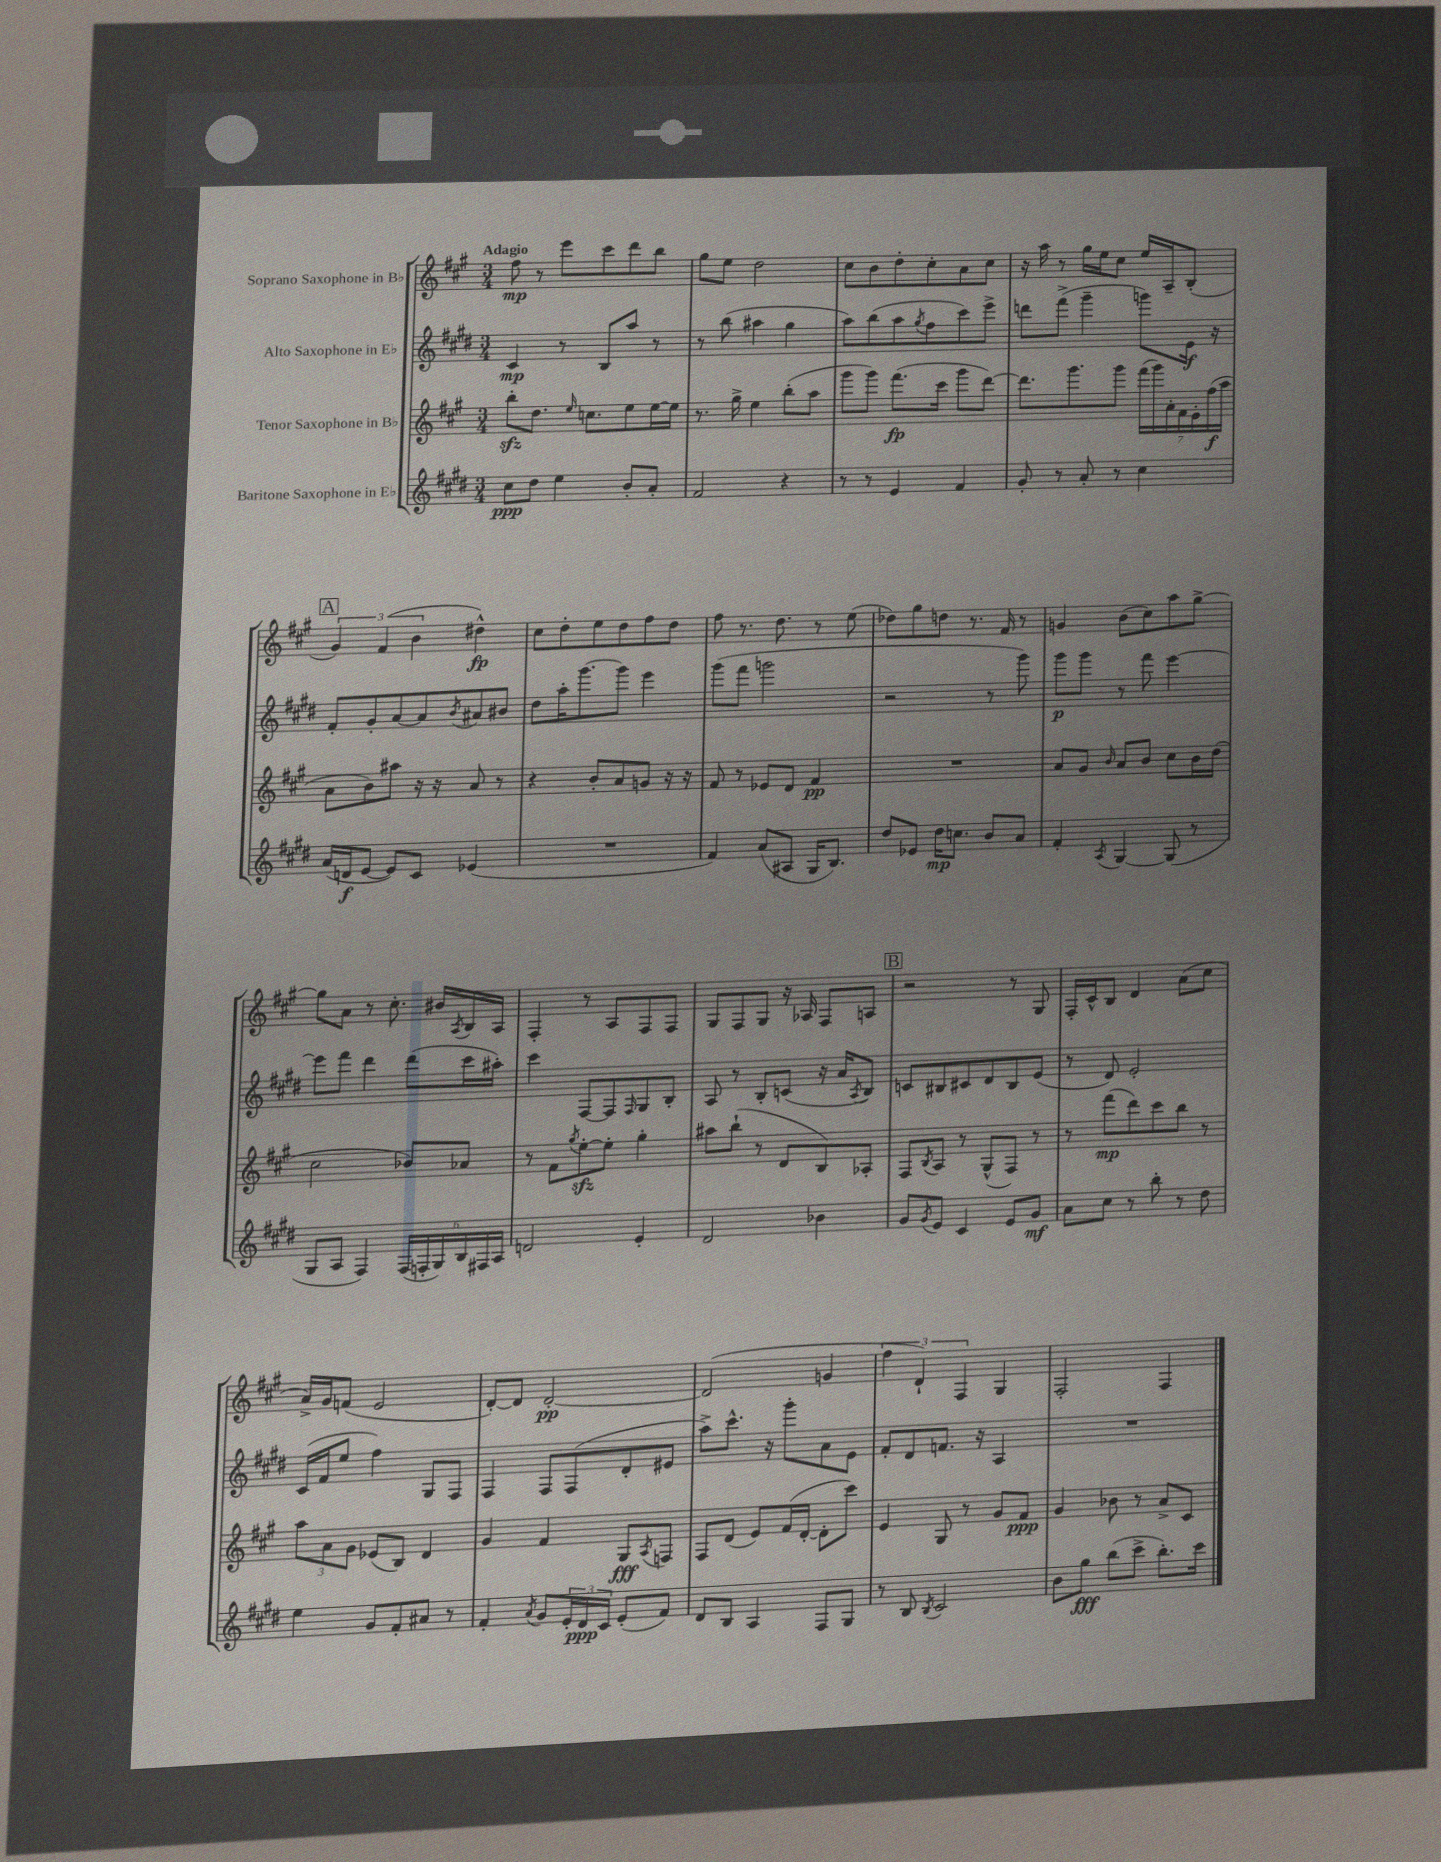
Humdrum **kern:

**kern	**dynam	**kern	**dynam	**kern	**dynam	**kern	**dynam
*part4	*part4	*part3	*part3	*part2	*part2	*part1	*part1
*staff4	*staff4	*staff3	*staff3	*staff2	*staff2	*staff1	*staff1
*I"Baritone Saxophone in E♭	*	*I"Tenor Saxophone in B♭	*	*I"Alto Saxophone in E♭	*	*I"Soprano Saxophone in B♭	*
*clefG2	*	*clefG2	*	*clefG2	*	*clefG2	*
*k[f#c#g#d#]	*	*k[f#c#g#]	*	*k[f#c#g#d#]	*	*k[f#c#g#]	*
*M3/4	*	*M3/4	*	*M3/4	*	*M3/4	*
=1	=1	=1	=1	=1	=1	=1	=1
!	!	!	!	!	!	!LO:TX:a:B:t=Adagio	!
8cc#\L	ppp	8bbzz'\L	.	4c#/	mp	8ff#\	mp
8dd#\J	.	8.dd\J	.	.	.	8r	.
4ee\	.	.	.	8r	.	8eee\L	.
.	.	16qqee/	.	.	.	.	.
.	.	8.ccn\L	.	.	.	.	.
.	.	.	.	8B/L	.	8ccc#\	.
8b'/L	.	8ee\	.	8aa/J	.	8ddd\	.
8a'/J	.	[16ee\L	.	8r	.	8bb\J	.
.	.	16ee\JJ]	.	.	.	.	.
=2	=2	=2	=2	=2	=2	=2	=2
2f#/	.	8.r	.	8r	.	8gg#\L	.
.	.	.	.	(8bb\	.	8ee\J	.
.	.	16gg#^\	.	.	.	.	.
.	.	4ee\	.	4aa#X\	.	2dd\	.
4r	.	(8bb'\L	.	4gg#\	.	.	.
.	.	8aa\J	.	.	.	.	.
=3	=3	=3	=3	=3	=3	=3	=3
8r	.	8ggg#\L	.	8aa\L)	.	8cc#\L	.
8r	.	8ggg#\J)	.	(8bb\	.	8b\	.
4e/	.	(8.fff#\L	fp	8aa\	.	8dd'\	.
.	.	.	.	8qgg#/	.	.	.
.	.	.	.	8ff#\	.	8cc#'\	.
.	.	16ccc#\Jk	.	.	.	.	.
4f#/	.	8ggg#\L	.	8ccc#\)	.	8a\	.
.	.	[8ddd\J)	.	8eee^\J	.	8cc#\J	.
=4	=4	=4	=4	=4	=4	=4	=4
8g#'/	.	8.ddd\L]	.	8dddn\L	.	16r	.
.	.	.	.	.	.	16aa\	.
8r	.	.	.	(8fff#^\J	.	8r	.
.	.	8.ggg#\	.	.	.	.	.
8a'/	.	.	.	4ggg#~\	.	16gg#\LL	.
.	.	.	.	.	.	16ee\J	.
8r	.	8ggg#\J	.	.	.	8cc#\J	.
4cc#\	.	(28fff#\LL	.	8gggn\L)	.	16ee/LL	.
.	.	28ggg#\)	.	.	.	.	.
.	.	.	.	.	.	16A~/J	.
.	.	28a'\	.	.	.	.	.
.	.	28f#\	.	.	.	.	.
.	.	.	.	16e\Jk	f	(8B'/J	.
.	.	28e'\	.	.	.	.	.
.	.	(28ff#\	f	.	.	.	.
.	.	.	.	16r	.	.	.
.	.	28aa\JJ	.	.	.	.	.
!!LO:LB:g=z
!!LO:REH:place=s1:t=A
=5	=5	=5	=5	=5	=5	=5	=5
(16a/LL	.	8a\L	.	8f#'/L	.	6g#/)	.
16dn/J	f	.	.	.	.	.	.
[8e/J	.	8b\)	.	8g#'/	.	.	.
.	.	.	.	.	.	(6f#/	.
8e/L])	.	8aa#X\J	.	[8a/	.	.	.
.	.	.	.	.	.	6b\	.
8c#/J	.	16r	.	8a/]	.	.	.
.	.	16r	.	.	.	.	.
.	.	.	.	8qb/	.	.	.
(4e-X/	.	8a/	.	8a#X/	.	4dd#X^^\)	fp
.	.	8r	.	8b#X/J	.	.	.
=6	=6	=6	=6	=6	=6	=6	=6
2.r	.	4r	.	8dd#\L	.	8cc#\L	.
.	.	.	.	16aa'\K	.	8dd'\	.
.	.	.	.	[8.ggg#\	.	.	.
.	.	8b'/L	.	.	.	8ee\	.
.	.	8a/	.	8ggg#\J]	.	8dd\	.
.	.	8gn/J	.	4eee\	.	8ff#\	.
.	.	16r	.	.	.	8dd\J	.
.	.	16r	.	.	.	.	.
=7	=7	=7	=7	=7	=7	=7	=7
4f#/)	.	8f#/	.	(8ggg#\L	.	8ff#\	.
.	.	8r	.	8fff#\J	.	8.r	.
(8a/L	.	8e-X/L	.	2gggn\	.	.	.
.	.	.	.	.	.	8.dd\	.
8A#X/J	.	8d/J	.	.	.	.	.
16G#/KL	.	4f#/	pp	.	.	8r	.
8.B/J)	.	.	.	.	.	.	.
.	.	.	.	.	.	(8ee\	.
=8	=8	=8	=8	=8	=8	=8	=8
8dd#/L	.	2.r	.	2r	.	8dd-X\L)	.
8e-X/J	.	.	.	.	.	8gg#\	.
16dd#\KL	mp	.	.	.	.	8ddn\J	.
8.ccn\J	.	.	.	.	.	.	.
.	.	.	.	.	.	8.r	.
8b/L	.	.	.	8r	.	.	.
.	.	.	.	.	.	16f#/	.
8a/J	.	.	.	8ggg#\)	.	8r	.
=9	=9	=9	=9	=9	=9	=9	=9
4f#'/	.	8a/L	.	8ggg#\L	p	4gn/	.
.	.	8g#/J	.	8ggg#\J	.	.	.
8qA/	.	16qqb/	.	.	.	.	.
[4G#/	.	8a/L	.	8r	.	(8b\L	.
.	.	8b/J	.	8fff#\	.	8cc#\)	.
(8G#/]	.	8cc#\L	.	[4eee\	.	8aa\	.
8r	.	16b\L	.	.	.	[8gg#^\J	.
.	.	(16dd\JJ	.	.	.	.	.
!!LO:LB:g=z
=10	=10	=10	=10	=10	=10	=10	=10
8G#/L	.	2cc#\	.	8eee\L]	.	8gg#\L]	.
8A/J	.	.	.	8fff#\J	.	8a\J	.
4F#/)	.	.	.	4ddd#\	.	8r	.
.	.	.	.	.	.	8.cc#'\	.
(24F#/LL	.	8b-X/L)	.	(8ddd#\L	.	.	.
24Fn'/	.	.	.	.	.	.	.
.	.	.	.	.	.	16b#X/LL	.
24G#/)	.	.	.	.	.	.	.
.	.	.	.	.	.	8qA/	.
24B/	.	8a-X/J	.	16ccc#\L	.	16B/	.
24F#X/	.	.	.	.	.	.	.
.	.	.	.	16aa#X'\JJ)	.	16A/JJ	.
24A/JJ	.	.	.	.	.	.	.
=11	=11	=11	=11	=11	=11	=11	=11
2dn/	.	8r	.	4ccc#\	.	4F#'/	.
.	.	8f#\L	.	.	.	.	.
.	.	8qgg#/	.	.	.	.	.
.	.	[8eezz'\	.	[8F#/L	.	8r	.
.	.	8ee'\J]	.	8F#/]	.	8A/L	.
.	.	.	.	16qqF#/	.	.	.
4e'/	.	4gg#'\	.	8G#/	.	8F#/	.
.	.	.	.	8B'/J	.	8F#/J	.
=12	=12	=12	=12	=12	=12	=12	=12
2d#/	.	8aa#X\L	.	8A/	.	8G#/L	.
.	.	(8bb`\J	.	8r	.	8F#/	.
.	.	8r	.	8B'/L	.	8G#/J	.
.	.	8d/L	.	(8cn/J	.	16r	.
.	.	.	.	.	.	16A-X/	.
4b-X\	.	8B/)	.	16r	.	8F#/L	.
.	.	.	.	16a/KL	.	.	.
.	.	.	.	8qA/	.	.	.
.	.	8A-X'/J	.	8B/J)	.	8An/J	.
!!LO:REH:place=s1:t=B
=13	=13	=13	=13	=13	=13	=13	=13
8g#/L	.	8F#/L	.	8cn/L	.	2r	.
8qg#/	.	8qB/	.	.	.	.	.
8e/J	.	8A/J	.	8B#X/	.	.	.
4c#/	.	8r	.	8c#X/	.	.	.
.	.	(8G#^^/L	.	8d#/	.	.	.
8e/L	.	8F#/J)	.	8B#/	.	8r	.
8g#/J	mf	8r	.	(8e/J	.	8G#/	.
=14	=14	=14	=14	=14	=14	=14	=14
8a\L	.	8r	.	8r	.	16F#'/LL	.
.	.	.	.	.	.	16c#^^/J	.
8cc#\J	.	(8fff#\L	mp	8d#/)	.	8B/J	.
8r	.	8ddd\)	.	2e'/	.	4d/	.
8bb'\	.	8ccc#\	.	.	.	.	.
8r	.	8bb\J	.	.	.	(8a\L	.
8dd#\	.	8r	.	.	.	8cc#\J	.
!!LO:LB:g=z
=15	=15	=15	=15	=15	=15	=15	=15
4ee\	.	12aa\L	.	(16c#/LL	.	16a^/LL)	.
.	.	.	.	16f#/J	.	16g#/J	.
.	.	12a\	.	.	.	.	.
.	.	.	.	8ee/J	.	(8fn/J	.
.	.	12g#\J	.	.	.	.	.
8g#/L	.	(8e-X/L	.	4ff#\)	.	2e/	.
8f#'/	.	8B/J)	.	.	.	.	.
8a#X/J	.	4d/	.	8G#/L	.	.	.
8r	.	.	.	8F#/J	.	.	.
=16	=16	=16	=16	=16	=16	=16	=16
4f#'/	.	4g#/	.	4F#/	.	[8d'/L)	.
.	.	.	.	.	.	8d/J]	.
8qa/	.	.	.	.	.	.	.
8g#/L	.	4f#/	.	8F#/L	.	[2d'/	pp
24e'/L	.	.	.	(8F#/	.	.	.
24d#/	ppp	.	.	.	.	.	.
24c#/JJ	.	.	.	.	.	.	.
(8e'/L	.	8G#/L	fff	8d#'/	.	.	.
.	.	8qA/	.	.	.	.	.
8f#/J)	.	8Fn/J	.	8e#X/J	.	.	.
=17	=17	=17	=17	=17	=17	=17	=17
8d#/L	.	8F#/L	.	8aa^\L)	.	(2d/]	.
8B/J	.	(8d/J	.	8.ccc#^^\J	.	.	.
4A/	.	8e/L)	.	.	.	.	.
.	.	.	.	16r	.	.	.
.	.	(16f#/L	.	8ggg#'\L	.	.	.
.	.	[16d'/JJ	.	.	.	.	.
8F#/L	.	8d'\L]	.	8a\	.	4gn/	.
8G#/J	.	8ccc#\J)	.	8e\J	.	.	.
=18	=18	=18	=18	=18	=18	=18	=18
8r	.	4e/	.	8f#'/L	.	6ff#\	.
8B/	.	.	.	8d#/	.	.	.
.	.	.	.	.	.	6d`/)	.
8qB/	.	.	.	.	.	.	.
2c#/	.	8G#/	.	8.fn/J	.	.	.
.	.	.	.	.	.	6F#/	.
.	.	8r	.	.	.	.	.
.	.	.	.	16r	.	.	.
.	.	8g#/L	.	4A/	.	4G#/	.
.	.	8f#/J	ppp	.	.	.	.
=19	=19	=19	=19	=19	=19	=19	=19
8b\L	.	4g#/	.	2.r	.	2F#'/	.
8gg#\J	fff	.	.	.	.	.	.
(8bb\L	.	8b-X\	.	.	.	.	.
8ccc#^\J	.	8r	.	.	.	.	.
8.bb'\L)	.	8a^/L	.	.	.	4F#/	.
.	.	8c#/J	.	.	.	.	.
16ccc#\Jk	.	.	.	.	.	.	.
==	==	==	==	==	==	==	==
*-	*-	*-	*-	*-	*-	*-	*-
